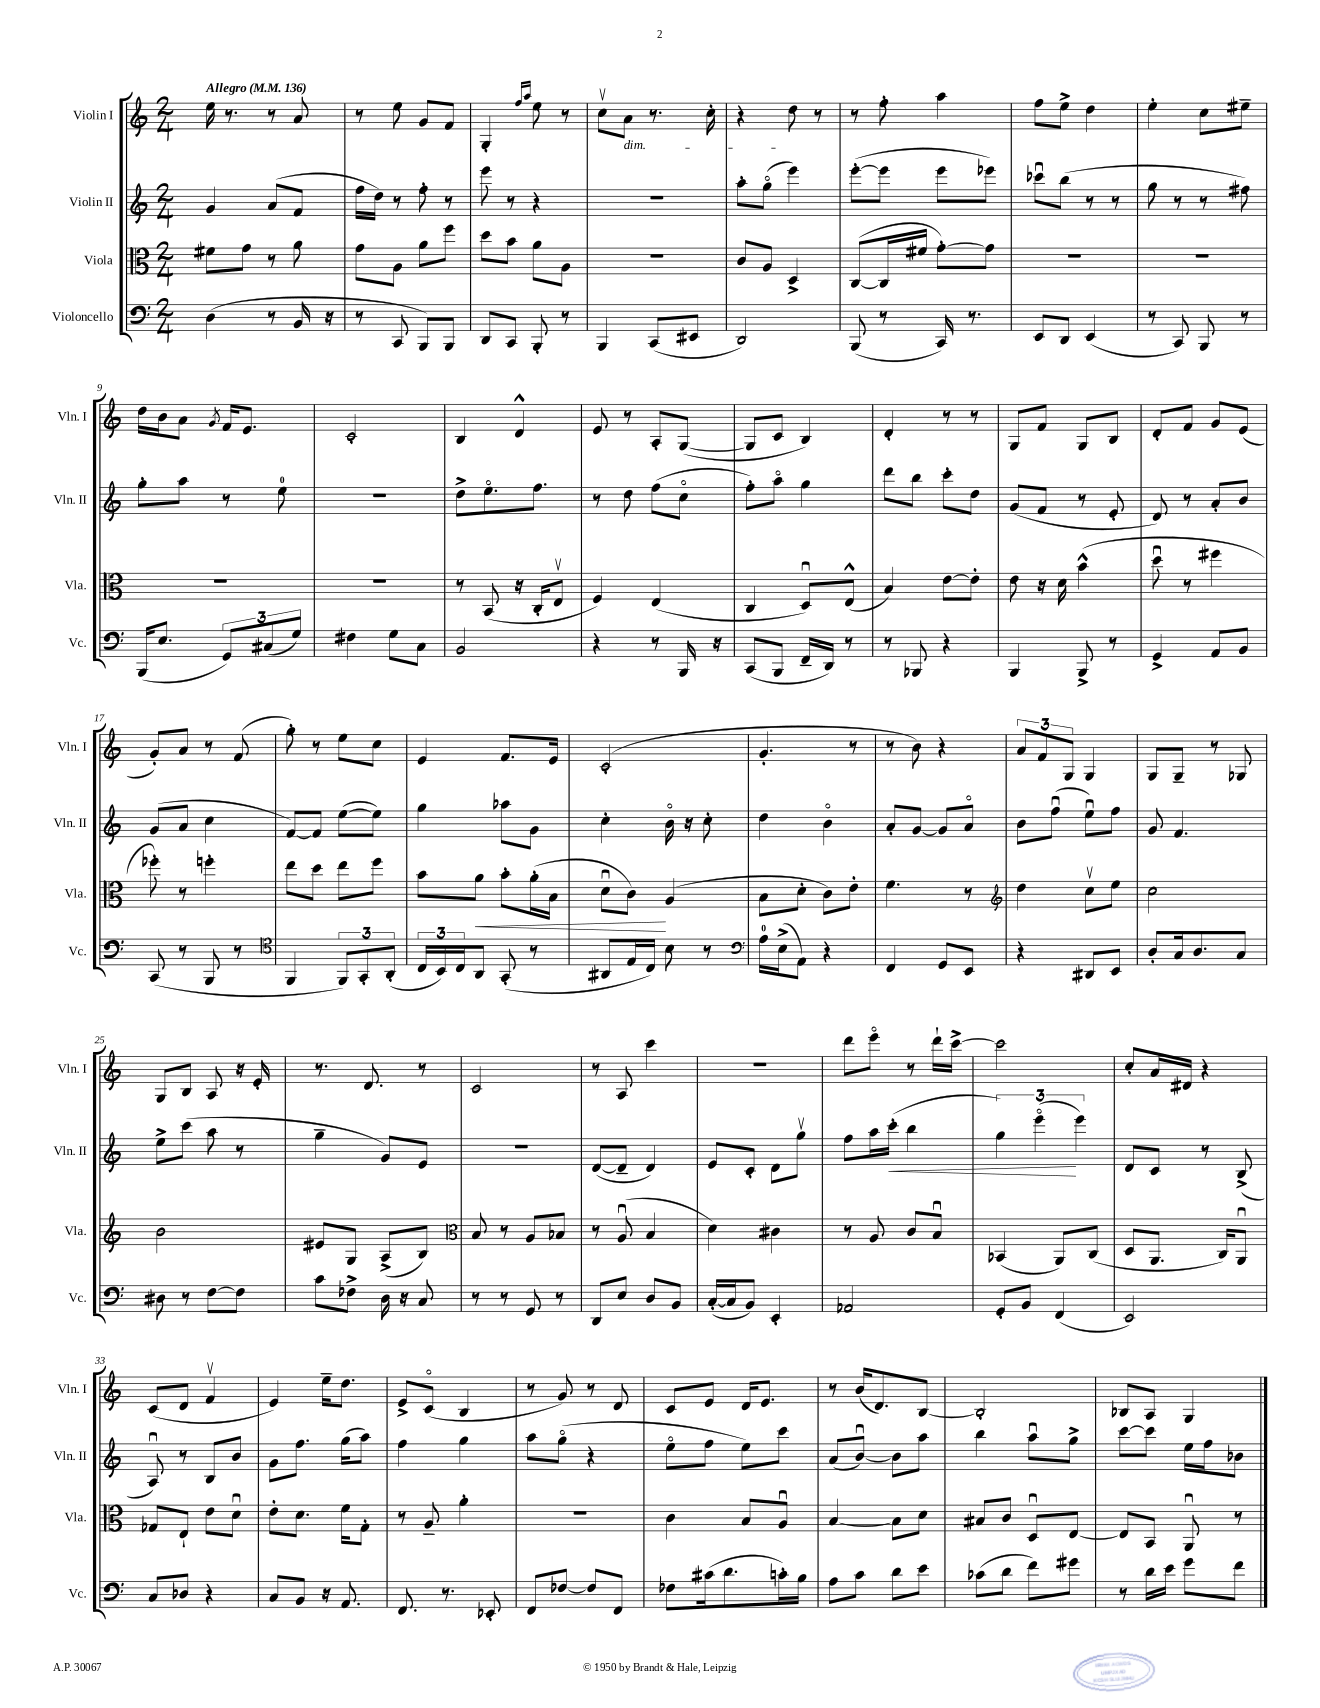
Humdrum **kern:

**kern	**kern	**dynam	**kern	**dynam	**kern
*part4	*part3	*part3	*part2	*part2	*part1
*staff4	*staff3	*staff3	*staff2	*staff2	*staff1
*I"Violoncello	*I"Viola	*	*I"Violin II	*	*I"Violin I
*I'Vc.	*I'Vla.	*	*I'Vln. II	*	*I'Vln. I
*clefF4	*clefC3	*	*clefG2	*	*clefG2
*k[]	*k[]	*	*k[]	*	*k[]
*M2/4	*M2/4	*	*M2/4	*	*M2/4
*MM136	*MM136	*	*MM136	*	*MM136
=1	=1	=1	=1	=1	=1
!	!	!	!	!	!LO:TX:a:B:t=Allegro
(4D\	8f#X\L	.	4g/	.	16ee\
.	.	.	.	.	8.r
.	8g\J	.	.	.	.
8r	8r	.	(8a/L	.	8r
16BB/	8a\	.	8f/J	.	8a/
16r	.	.	.	.	.
=2	=2	=2	=2	=2	=2
8r	8g\L	.	16ff\LL	.	8r
.	.	.	16dd\JJ)	.	.
8CC/	8A\J	.	8r	.	8ee\
8BBB/L)	8a\L	.	8ff'\	.	8g/L
8BBB/J	8ff\J	.	8r	.	8f/J
=3	=3	=3	=3	=3	=3
8DD/L	8dd\L	.	8eee\	.	4G'/
8CC/J	8b\J	.	8r	.	.
.	.	.	.	.	16qqff/LL
.	.	.	.	.	16qqaa/JJ
8BBB'/	8a\L	.	4r	.	8ee\
8r	8A\J	.	.	.	8r
=4	=4	=4	=4	=4	=4
4BBB/	2r	.	2r	.	8ccv\L
!	!	!	!	!	!LO:TX:b:i:t=dim.
.	.	.	.	.	8a\J
(8CC/L	.	.	.	.	8.r
8EE#X/J	.	.	.	.	.
.	.	.	.	.	16cc'\
=5	=5	=5	=5	=5	=5
2DD/)	8c/L	.	8aa'\L	.	4r
.	8A/J	.	(8gg\J	.	.
.	4D^/	.	4eee\)	.	8dd\
.	.	.	.	.	8r
=6	=6	=6	=6	=6	=6
(8BBB/	([8C/L	.	([8eee'\L	.	8r
8r	16C/L]	.	8eee\J]	.	8ff'\
.	16f#X/JJ	.	.	.	.
16CC/)	[8g'\L)	.	8eee\L	.	4aa\
8.r	.	.	.	.	.
.	8g\J]	.	8eee-X\J)	.	.
=7	=7	=7	=7	=7	=7
8EE/L	2r	.	8ccc-Xu\L	.	8ff\L
8DD/J	.	.	(8bb\J	.	8ee^\J
(4EE/	.	.	8r	.	4dd\
.	.	.	8r	.	.
=8	=8	=8	=8	=8	=8
8r	2r	.	8gg\	.	4ee'\
8CC/)	.	.	8r	.	.
8BBB/	.	.	8r	.	8cc\L
8r	.	.	8ff#X\)	.	8ee#X~\J
!!LO:LB:g=z
=9	=9	=9	=9	=9	=9
(16BBB/KL	2r	.	8gg'\L	.	16dd\LL
8.E/J	.	.	.	.	16b\J
.	.	.	8aa\J	.	8a\J
.	.	.	.	.	8qg/
12GG/L)	.	.	8r	.	16f/KL
.	.	.	.	.	8.e/J
(12C#X/	.	.	.	.	.
.	.	.	8ee\	.	.
12G/J)	.	.	.	.	.
=10	=10	=10	=10	=10	=10
4F#X\	2r	.	2r	.	2c'/
8G\L	.	.	.	.	.
8C\J	.	.	.	.	.
=11	=11	=11	=11	=11	=11
2BB/	8r	.	8dd^\L	.	4B/
.	(8BB/	.	8.ee\	.	.
.	16r	.	.	.	4d^^/
.	16C'/KL	.	8.ff\J	.	.
.	8Ev/J	.	.	.	.
=12	=12	=12	=12	=12	=12
4r	4F/)	.	8r	.	8e/
.	.	.	8dd\	.	8r
8r	(4E/	.	(8ff\L	.	8A'/L
16BBB/	.	.	8cc\J	.	([8G/J
16r	.	.	.	.	.
=13	=13	=13	=13	=13	=13
(8CC/L	4C/	.	8ff'\L)	.	8G/L]
8BBB/J	.	.	8aa\J	.	8c/J
16FF~/LL	8Du/L)	.	4gg\	.	4B/)
16DD/JJ)	.	.	.	.	.
8r	(8E^^/J	.	.	.	.
=14	=14	=14	=14	=14	=14
8r	4B/)	.	8ddd\L	.	4d'/
8BBB-X/	.	.	8bb\J	.	.
4r	[8e\L	.	8ccc'\L	.	8r
.	8e'\J]	.	8dd\J	.	8r
=15	=15	=15	=15	=15	=15
4BBB/	8e\	.	(8g/L	.	8G/L
.	16r	.	8f/J	.	8f/J
.	16d\	.	.	.	.
8BBB^/	(4b^^\	.	8r	.	8G/L
8r	.	.	8e'/	.	8B/J
=16	=16	=16	=16	=16	=16
4GG^/	8ddu\	.	8d/)	.	8d'/L
.	8r	.	8r	.	8f/J
8AA/L	4ff#X\	.	8a'/L	.	8g/L
8BB/J	.	.	8b/J	.	(8e/J
!!LO:LB:g=z
=17	=17	=17	=17	=17	=17
(8CC/	8ff-X'\)	.	(8g/L	.	8g'/L)
8r	8r	.	8a/J	.	8a/J
8BBB/	4ffn'\	.	4cc\	.	8r
8r	.	.	.	.	(8f/
=18	=18	=18	=18	=18	=18
*clefC4	*	*	*	*	*
4FF/	8ee\L	.	[8f/L)	.	8gg'\)
.	8dd\J	.	8f/J]	.	8r
12FF/L)	8ee\L	.	([8ee\L	.	8ee\L
12GG'/	.	.	.	.	.
.	8ff\J	.	8ee\J])	.	8cc\J
(12AA'/J	.	.	.	.	.
=19	=19	=19	=19	=19	=19
24C/LL	8b\L	.	4gg\	.	4e/
24BB/)	.	.	.	.	.
24C/J	.	.	.	.	.
!	!	!LO:HP:b	!	!	!
8AA/J	8a\J	<	.	.	.
(8GG'/	8b'\L	.	8aa-X\L	.	8.f/L
8r	(16a'\L	.	8g\J	.	.
.	16B\JJ	.	.	.	16e/Jk
=20	=20	=20	=20	=20	=20
8AA#X/L	8du\L	.	4cc'\	.	(2c'/
16E/L	8c\J)	.	.	.	.
16C/JJ)	.	.	.	.	.
8B\	(4A/	[	16b\	.	.
.	.	.	16r	.	.
8r	.	.	8cc'\	.	.
=21	=21	=21	=21	=21	=21
*clefF4	*	*	*	*	*
16A\LL	8B\L	.	4dd\	.	4.g'/
(16E^\J	.	.	.	.	.
8AA\J)	8d'\J	.	.	.	.
4r	8c\L)	.	4b\	.	.
.	8e'\J	.	.	.	8r
=22	=22	=22	=22	=22	=22
4FF/	4.f\	.	8a'/L	.	8r
.	.	.	[8g/J	.	8b\)
8GG/L	.	.	8g/L]	.	4r
8EE/J	8r	.	8a/J	.	.
=23	=23	=23	=23	=23	=23
*	*clefG2	*	*	*	*
4r	4dd\	.	8b\L	.	12a/L
.	.	.	.	.	12f/
.	.	.	(8ffu\J	.	.
.	.	.	.	.	12G/J
8DD#X/L	8ccv\L	.	8eeu\L)	.	4G/
8EE/J	8ee\J	.	8ff\J	.	.
=24	=24	=24	=24	=24	=24
8D'/L	2cc\	.	8g/	.	8G/L
16C/k	.	.	4.f/	.	8G~/J
8.D/	.	.	.	.	.
.	.	.	.	.	8r
8C/J	.	.	.	.	8G-X/
!!LO:LB:g=z
=25	=25	=25	=25	=25	=25
8D#X\	2b\	.	8ee^\L	.	8G/L
8r	.	.	(8ccc\J	.	8B/J
[8F\L	.	.	8aa\	.	8A/
8F\J]	.	.	8r	.	16r
.	.	.	.	.	16e'/
=26	=26	=26	=26	=26	=26
8c\L	8e#X/L	.	4gg~\	.	8.r
8F-X^\J	8G/J	.	.	.	.
.	.	.	.	.	8.d/
16D\	(8A^/L	.	8g/L)	.	.
16r	.	.	.	.	.
8C/	8B/J)	.	8e/J	.	8r
=27	=27	=27	=27	=27	=27
*	*clefC3	*	*	*	*
8r	8B/	.	2r	.	2c/
8r	8r	.	.	.	.
8GG/	8A/L	.	.	.	.
8r	8B-X/J	.	.	.	.
=28	=28	=28	=28	=28	=28
8DD/L	8r	.	([8d/L	.	8r
8E/J	(8Au/	.	8d~/J]	.	8A/
8D/L	4B/	.	4d/)	.	4ccc\
8BB/J	.	.	.	.	.
=29	=29	=29	=29	=29	=29
([16C'/LL	4d\)	.	8e/L	.	2r
16C/J]	.	.	.	.	.
8BB/J)	.	.	8c'/J	.	.
4EE'/	4c#X\	.	8d\L	.	.
.	.	.	8ggv\J	.	.
=30	=30	=30	=30	=30	=30
2AA-X/	8r	.	8ff\L	.	8ddd\L
.	8A/	.	16aa\L	.	8eee\J
!	!	!	!	!LO:HP:b	!
.	.	.	(16ccc'\JJ	<	.
.	8c/L	.	4bb\	.	8r
.	8Bu/J	.	.	.	16ddd`\LL
.	.	.	.	.	[16ccc^\JJ
=31	=31	=31	=31	=31	=31
8GG'/L	(4BB-X/	.	6gg\)	.	2ccc\]
8BB/J	.	.	.	.	.
.	.	.	(6eee\	.	.
(4FF/	8AA/L)	.	.	.	.
.	.	.	6eee\)	[	.
.	(8C/J	.	.	.	.
=32	=32	=32	=32	=32	=32
2EE/)	8D/L	.	8d/L	.	8cc'/L
.	8.AA/J	.	8c/J	.	16a/L
.	.	.	.	.	16d#X/JJ
.	.	.	8r	.	4r
.	16C/KL)	.	.	.	.
.	8AAu/J	.	(8B^/	.	.
!!LO:LB:g=z
=33	=33	=33	=33	=33	=33
8C/L	8G-X/L	.	8Au/)	.	(8c/L
8D-X/J	8E`/J	.	8r	.	8d/J
4r	8e\L	.	8B/L	.	4fv/
.	8du\J	.	8b/J	.	.
=34	=34	=34	=34	=34	=34
8C/L	8e'\L	.	8g\L	.	4e/)
8BB/J	8.d\J	.	8.ff\J	.	.
16r	.	.	.	.	16ee~\KL
8.AA/	16f\KL	.	(16gg\KL	.	8.dd\J
.	8G'\J	.	8aa\J)	.	.
=35	=35	=35	=35	=35	=35
8.FF/	8r	.	4ff\	.	8e^/L
.	8A~/	.	.	.	(8c/J
8.r	.	.	.	.	.
.	4a'\	.	4gg\	.	4B/
8EE-X'/	.	.	.	.	.
=36	=36	=36	=36	=36	=36
8FF/L	2r	.	8aa\L	.	8r
[8F-X/J	.	.	(8gg\J	.	8g/)
8F-/L]	.	.	4r	.	8r
8FF/J	.	.	.	.	8d/
=37	=37	=37	=37	=37	=37
8F-X\L	4c\	.	8ee\L	.	8c/L
(16c#X\k	.	.	8ff\J	.	8e/J
8.d\	.	.	.	.	.
.	8B/L	.	8ee\L)	.	16d/KL
.	.	.	.	.	8.e/J
16cn'\L)	8Au/J	.	8ccc\J	.	.
16B\JJ	.	.	.	.	.
=38	=38	=38	=38	=38	=38
8A\L	[4B/	.	(8a/L	.	8r
8c\J	.	.	[8bu/J)	.	(16b/KL
.	.	.	.	.	8.d/)
8d\L	8B\L]	.	8b\L]	.	.
8e\J	8d\J	.	8aa\J	.	[8B/J
=39	=39	=39	=39	=39	=39
(8c-X\L	8B#X/L	.	4bb\	.	2B'/]
8d\J	8c/J	.	.	.	.
8f\L)	8Du/L	.	8aau\L	.	.
8g#X\J	[8E/J	.	8gg^\J	.	.
=40	=40	=40	=40	=40	=40
8r	8E/L]	.	[8ccc\L	.	8B-X/L
16d\LL	8BB/J	.	8ccc\J]	.	8A/J
16e\JJ	.	.	.	.	.
8g\L	8AAu/	.	16ee\LL	.	4G/
.	.	.	16ff\J	.	.
8f\J	8r	.	8b-X\J	.	.
==	==	==	==	==	==
*-	*-	*-	*-	*-	*-
